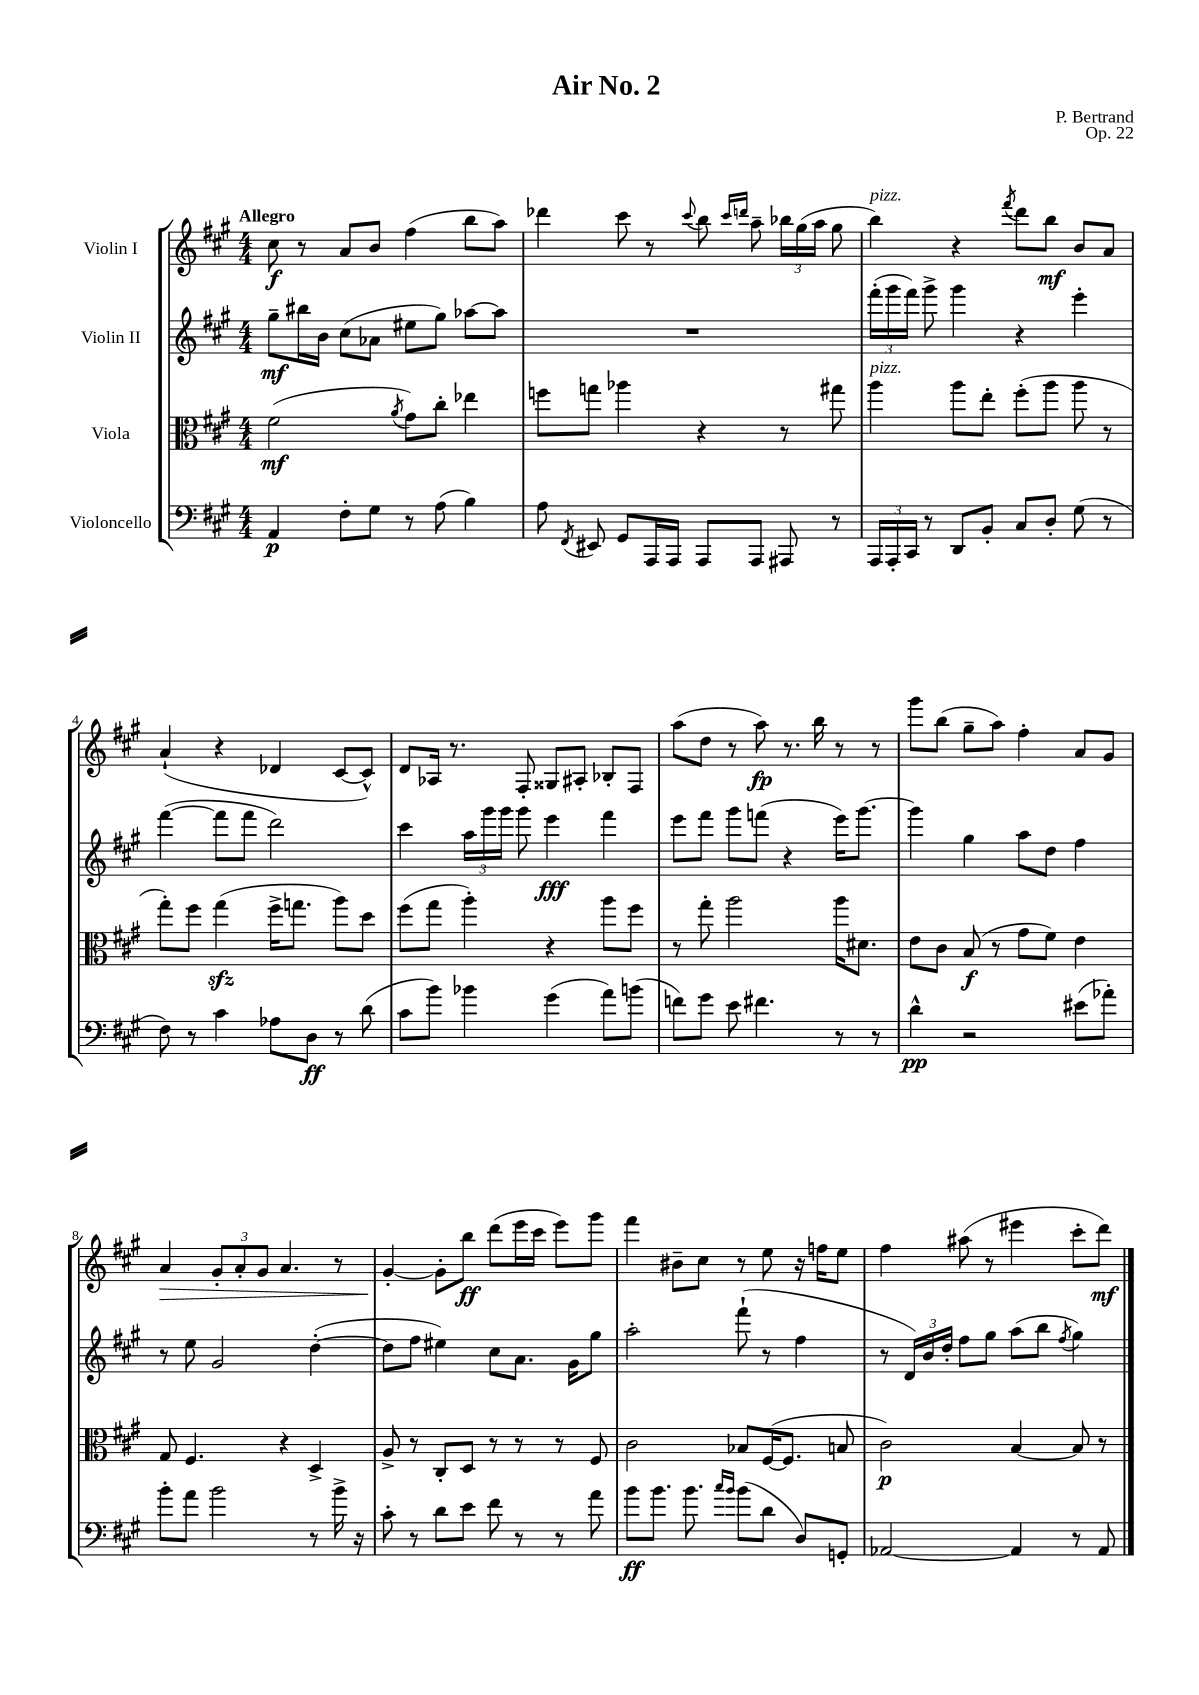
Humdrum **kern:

**kern	**dynam	**kern	**dynam	**kern	**dynam	**kern	**dynam
*part4	*part4	*part3	*part3	*part2	*part2	*part1	*part1
*staff4	*staff4	*staff3	*staff3	*staff2	*staff2	*staff1	*staff1
*I"Violoncello	*	*I"Viola	*	*I"Violin II	*	*I"Violin I	*
*clefF4	*	*clefC3	*	*clefG2	*	*clefG2	*
*k[f#c#g#]	*	*k[f#c#g#]	*	*k[f#c#g#]	*	*k[f#c#g#]	*
*M4/4	*	*M4/4	*	*M4/4	*	*M4/4	*
=1	=1	=1	=1	=1	=1	=1	=1
!	!	!	!	!	!	!LO:TX:a:B:t=Allegro	!
4AA/	p	(2f#\	mf	8gg#~\L	mf	8cc#\	f
.	.	.	.	16bb#X\L	.	8r	.
.	.	.	.	16b\JJ	.	.	.
8F#'\L	.	.	.	(8cc#\L	.	8a/L	.
8G#\J	.	.	.	8a-X\J	.	8b/J	.
.	.	8qa/	.	.	.	.	.
8r	.	8g#\L)	.	8ee#X\L	.	(4ff#\	.
(8A\	.	8cc#'\J	.	8gg#\J)	.	.	.
4B\)	.	4ee-X\	.	[8aa-X\L	.	8bb\L	.
.	.	.	.	8aa-\J]	.	8aa\J)	.
=2	=2	=2	=2	=2	=2	=2	=2
8A\	.	8ffn\L	.	1r	.	4ddd-X\	.
8qFF#/	.	.	.	.	.	.	.
8EE#X/	.	8ggn\J	.	.	.	.	.
8GG#/L	.	4aa-X\	.	.	.	8ccc#\	.
16AAA/L	.	.	.	.	.	8r	.
16AAA/JJ	.	.	.	.	.	.	.
.	.	.	.	.	.	8qqccc#/	.
8AAA/L	.	4r	.	.	.	8bb\	.
.	.	.	.	.	.	16qqccc#/LL	.
.	.	.	.	.	.	16qqdddn/JJ	.
8AAA/J	.	.	.	.	.	8aa~\	.
8AAA#X/	.	8r	.	.	.	24bb-X\LL	.
.	.	.	.	.	.	(24gg#\	.
.	.	.	.	.	.	24aa\JJ	.
8r	.	8gg#X\	.	.	.	8gg#\	.
=3	=3	=3	=3	=3	=3	=3	=3
!	!	!	!	!	!	!LO:TX:a:i:t=pizz.	!
!	!	!LO:TX:a:i:t=pizz.	!	!	!	!	!
24AAA/LL	.	4aa\	.	(24fff#'\LL	.	4bb\)	.
24AAA'/	.	.	.	24ggg#\	.	.	.
24CC#/JJ	.	.	.	24fff#\JJ)	.	.	.
8r	.	.	.	8ggg#^\	.	.	.
8DD/L	.	8aa\L	.	4ggg#\	.	4r	.
8BB'/J	.	8ee'\J	.	.	.	.	.
.	.	.	.	.	.	8qfff#/	.
8C#/L	.	(8ff#'\L	.	4r	.	8ddd\L	.
8D'/J	.	8aa\J	.	.	.	8bb\J	mf
(8G#\	.	8aa\	.	4eee'\	.	8b/L	.
8r	.	8r	.	.	.	8a/J	.
!!LO:LB:g=z
=4	=4	=4	=4	=4	=4	=4	=4
8F#\)	.	8gg#'\L)	.	([4fff#\	.	(4a`/	.
8r	.	8ff#\J	.	.	.	.	.
4c#\	.	(4gg#zz\	.	8fff#\L]	.	4r	.
.	.	.	.	8fff#\J	.	.	.
8A-X\L	.	16ff#^\KL	.	2ddd\)	.	4d-X/	.
.	.	8.ggn\J	.	.	.	.	.
8D\J	ff	.	.	.	.	.	.
8r	.	8aa\L)	.	.	.	[8c#/L	.
(8d\	.	8dd\J	.	.	.	8c#^^/J])	.
=5	=5	=5	=5	=5	=5	=5	=5
8c#\L	.	(8ff#\L	.	4ccc#\	.	8d/L	.
8b\J)	.	8gg#\J	.	.	.	16A-X/Jk	.
.	.	.	.	.	.	8.r	.
4b-X\	.	4aa'\)	.	24aa\LL	.	.	.
.	.	.	.	24ggg#\	.	.	.
.	.	.	.	24ggg#\JJ	.	.	.
.	.	.	.	8ggg#\	.	8F#'/	.
(4g#\	.	4r	.	4eee\	fff	8G##X/L	.
.	.	.	.	.	.	8A#X'/J	.
8a\L)	.	8aa\L	.	4fff#\	.	8B-X'/L	.
(8bn\J	.	8ff#\J	.	.	.	8F#/J	.
=6	=6	=6	=6	=6	=6	=6	=6
8fn\L)	.	8r	.	8eee\L	.	(8aa\L	.
8g#\J	.	8gg#'\	.	8fff#\J	.	8dd\J	.
8e\	.	2aa\	.	8ggg#\L	.	8r	.
4.f#X\	.	.	.	(8fffn\J	.	8aa\)	fp
.	.	.	.	4r	.	8.r	.
.	.	.	.	.	.	16bb\	.
8r	.	16aa\KL	.	16eee\KL)	.	8r	.
.	.	8.d#X\J	.	[8.ggg#\J	.	.	.
8r	.	.	.	.	.	8r	.
=7	=7	=7	=7	=7	=7	=7	=7
4d^^\	pp	8e\L	.	4ggg#\]	.	8ggg#\L	.
.	.	8c#\J	.	.	.	(8bb\J	.
2r	.	(8B/	f	4gg#\	.	8gg#~\L	.
.	.	8r	.	.	.	8aa\J)	.
.	.	8g#\L	.	8aa\L	.	4ff#'\	.
.	.	8f#\J)	.	8dd\J	.	.	.
(8e#X\L	.	4e\	.	4ff#\	.	8a/L	.
8a-X'\J)	.	.	.	.	.	8g#/J	.
!!LO:LB:g=z
=8	=8	=8	=8	=8	=8	=8	=8
!	!	!	!	!	!	!	!LO:HP:b
8b'\L	.	8G#/	.	8r	.	4a/	>
8a\J	.	4.F#/	.	8ee\	.	.	.
2b\	.	.	.	2g#/	.	12g#'/L	.
.	.	.	.	.	.	12a'/	.
.	.	.	.	.	.	12g#/J	.
.	.	4r	.	.	.	4.a/	.
8r	.	4D^/	.	([4dd'\	.	.	.
16b^\	.	.	.	.	.	8r	.
16r	.	.	.	.	.	.	.
=9	=9	=9	=9	=9	=9	=9	=9
8c#'\	.	8A^/	.	8dd\L]	.	[4g#'/	.
8r	.	8r	.	8ff#\J	.	.	.
8d\L	.	8C#'/L	.	4ee#X\)	.	8g#'\L]	]
8e\J	.	8D/J	.	.	.	8bb\J	ff
8f#\	.	8r	.	8cc#\L	.	(8ddd\L	.
8r	.	8r	.	8.a\J	.	16eee\L	.
.	.	.	.	.	.	16ccc#\JJ	.
8r	.	8r	.	.	.	8eee\L)	.
.	.	.	.	16g#\KL	.	.	.
8a\	.	8F#/	.	8gg#\J	.	8ggg#\J	.
=10	=10	=10	=10	=10	=10	=10	=10
8b\L	ff	2c#\	.	2aa'\	.	4fff#\	.
8.b\J	.	.	.	.	.	.	.
.	.	.	.	.	.	8b#X~\L	.
8.b\	.	.	.	.	.	.	.
.	.	.	.	.	.	8cc#\J	.
16qqcc#/LL	.	.	.	.	.	.	.
16qqb/JJ	.	.	.	.	.	.	.
(8b\L	.	8B-X/L	.	(8fff#`\	.	8r	.
8d\J	.	([16F#/K	.	8r	.	8ee\	.
.	.	8.F#/J]	.	.	.	.	.
8D/L)	.	.	.	4ff#\	.	16r	.
.	.	.	.	.	.	16ffn\KL	.
8GGn'/J	.	8Bn/	.	.	.	8ee\J	.
=11	=11	=11	=11	=11	=11	=11	=11
[2AA-X/	.	2c#\)	p	8r	.	4ff#\	.
.	.	.	.	24d/LL)	.	.	.
.	.	.	.	24b/	.	.	.
.	.	.	.	24dd'/JJ	.	.	.
.	.	.	.	8ff#\L	.	(8aa#X\	.
.	.	.	.	8gg#\J	.	8r	.
4AA-/]	.	[4B/	.	(8aa\L	.	4eee#X\	.
.	.	.	.	8bb\J	.	.	.
.	.	.	.	8qff#/	.	.	.
8r	.	8B/]	.	4gg#\)	.	8ccc#'\L	.
8AA-/	.	8r	.	.	.	8ddd\J)	mf
==	==	==	==	==	==	==	==
*-	*-	*-	*-	*-	*-	*-	*-
